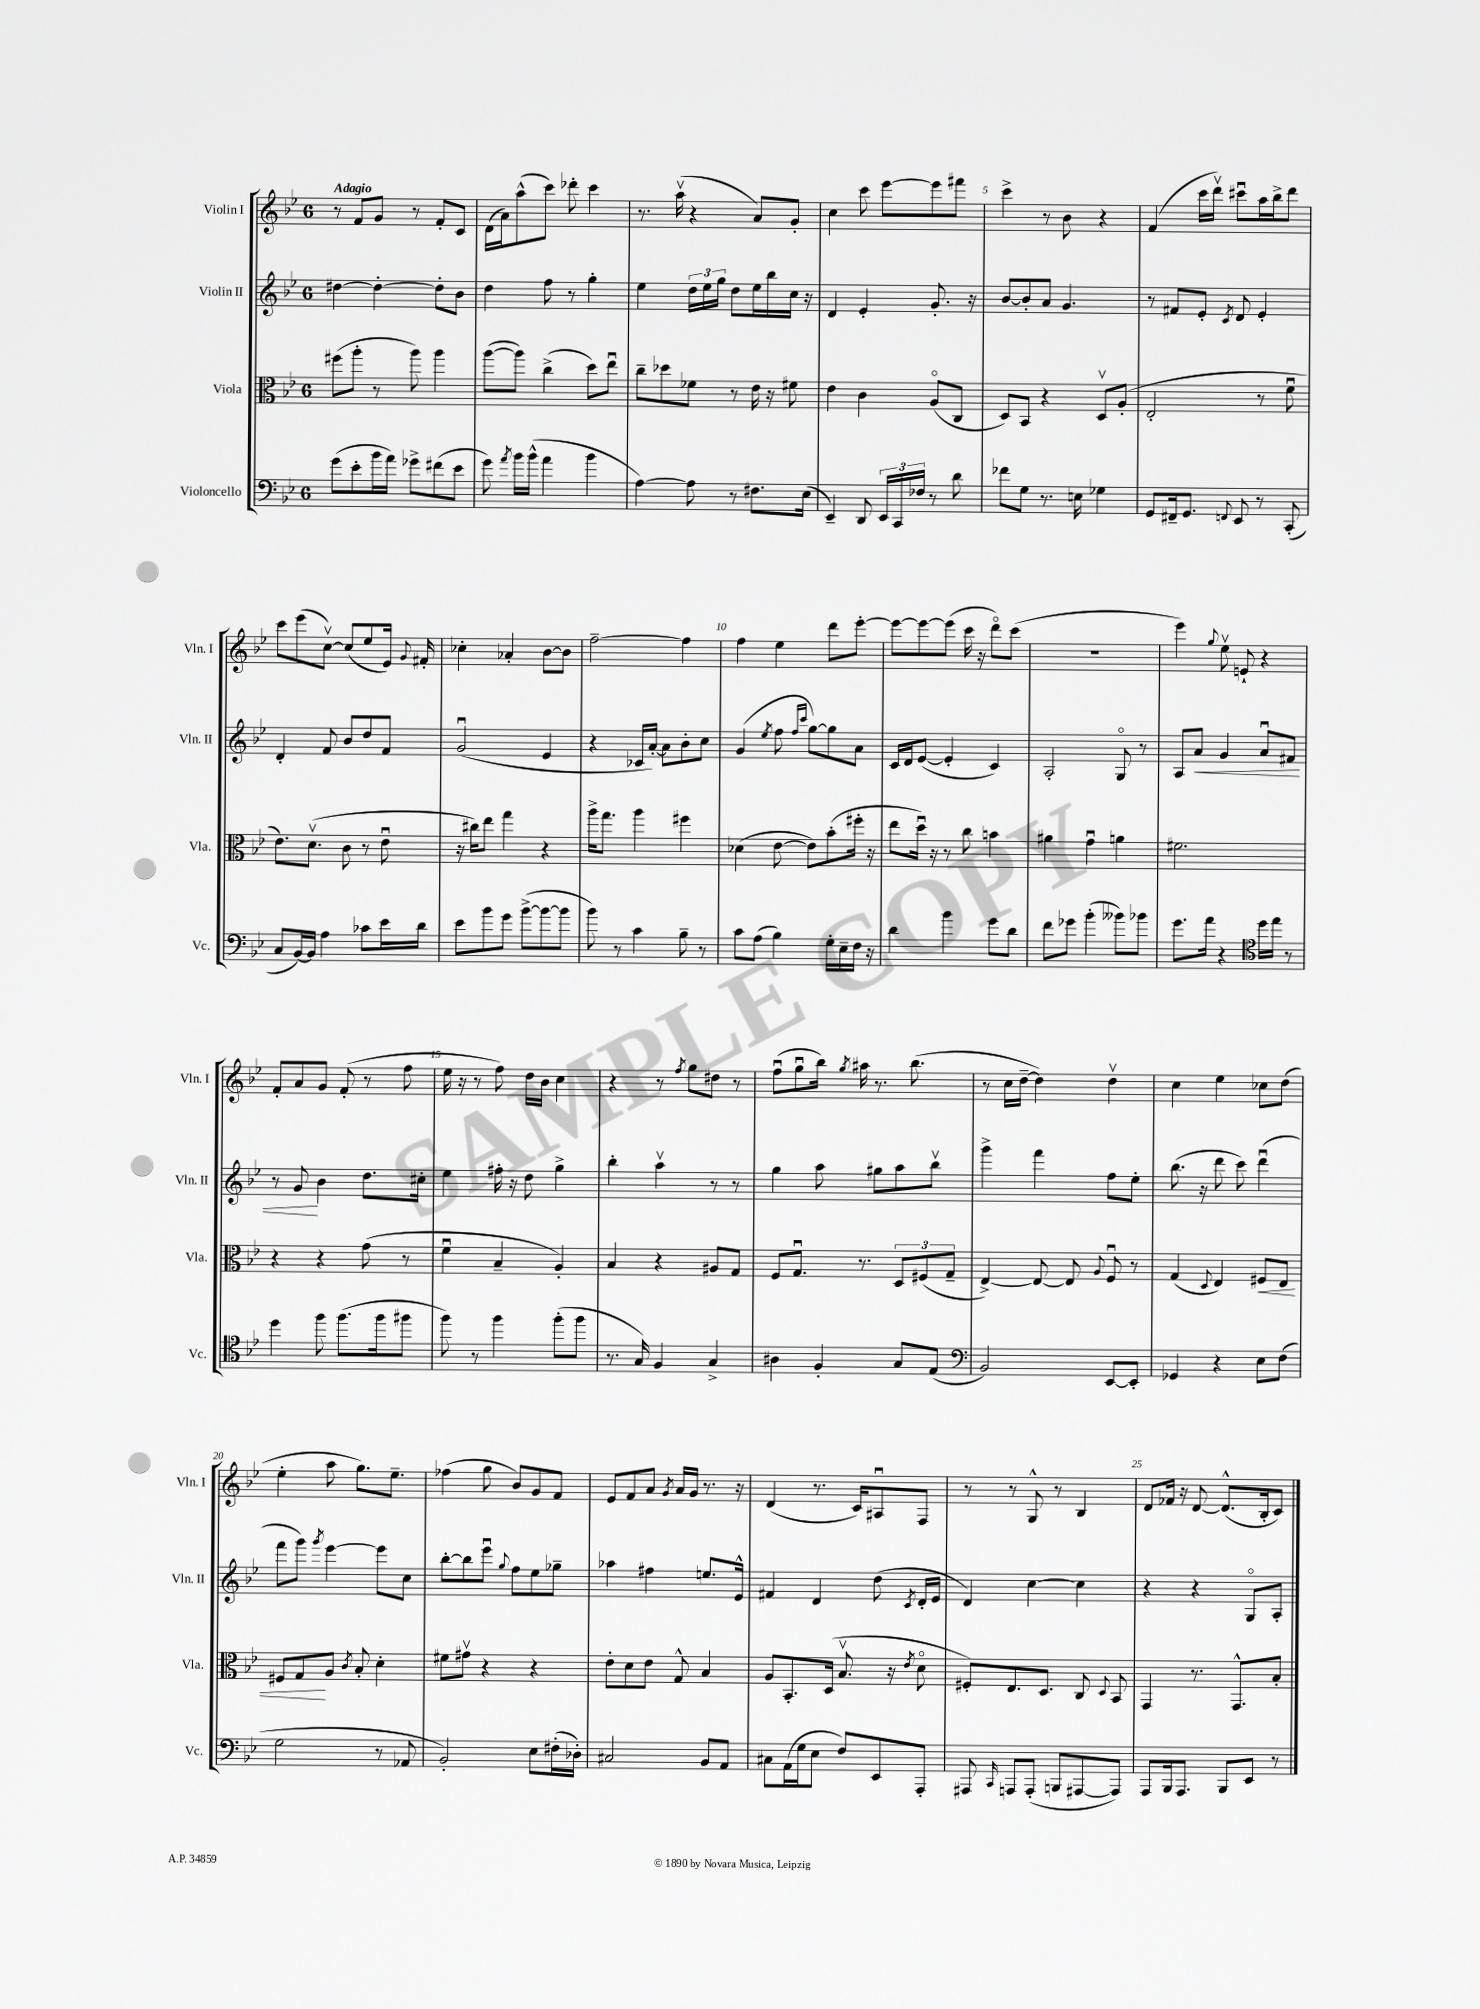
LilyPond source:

<<
\new StaffGroup <<
\new Staff = "s0" \with { instrumentName = "Violin I" shortInstrumentName = "Vln. I" } {
    \clef treble \key bes \major \once \override Staff.TimeSignature.style = #'single-digit \time 6/8 \tempo "Adagio"
    \autoBeamOff r8 f'8[ g'8] r8 f'8[-. c'8] |
    d'16[( a'16) a''8-^( c'''8]) des'''8-. c'''4 |
    r8. a''16\upbow( r4 a'8[) g'8]-. |
    c''4 c'''8 ees'''8[~ ees'''8 fis'''8] |
    c'''4-> r8 bes'8 r4 |
    f'4( c'''16[ d'''16]\upbow) cis'''8[\downbow a''16 bes''16-> d'''8] |
    c'''8[ ees'''8( c''8]~\upbow) c''8[( ees''8 ees'16]) \appoggiatura { g'8 } fis'16-. |
    ces''4-. aes'4-. bes'8[~ bes'8] |
    f''2~-- f''4 |
    f''4 ees''4 d'''8[ ees'''8]~-. |
    ees'''8[~ ees'''8~ ees'''8]( c'''16 r16 d'''8[\flageolet) c'''8]( |
    R2. |
    ees'''4) \appoggiatura { g''8 } ees''8\upbow e'8-! r4 |
    f'8[-. a'8 g'8] f'8-.( r8 f''8 |
    ees''16 r16 r8 f''8) d''16[ bes'16] c''4 |
    r4 r8 \acciaccatura { f''8 } g''8[ dis''8] r8 |
    f''8[\downbow( g''8\downbow bes''16]) \acciaccatura { g''8 } ais''16 r8. bes''8.( |
    r8 c''16[ d''16]~-- d''4) d''4\upbow |
    c''4 ees''4 ces''8[ d''8]( |
    ees''4-. a''8 g''8.[) ees''8.]-- |
    fes''4( g''8 bes'8[) g'8 f'8] |
    ees'8[ f'8 a'8] \acciaccatura { g'8 } a'16[ g'16] r8. r16 |
    d'4( r8. c'16[) ais8\downbow f8] |
    r8 r8 g8-^ r8 bes4 |
    d'8[ fes'16] r16 d'8~ d'8.[-^( bes16-. c'8]) \bar "|." |
}
\new Staff = "s1" \with { instrumentName = "Violin II" shortInstrumentName = "Vln. II" } {
    \clef treble \key bes \major \once \override Staff.TimeSignature.style = #'single-digit \time 6/8
    \autoBeamOff dis''4~ dis''4~-. dis''8[-. bes'8] |
    d''4 f''8 r8 g''4-. |
    ees''4 \tuplet 3/2 { d''16[ ees''16 g''16] } d''8[ ees''16 bes''16 c''16] r16 |
    d'4 ees'4-. g'8.-. r16 |
    bes'8[~ bes'8-. a'8] g'4. |
    r8 fis'8[ ees'8]-. \acciaccatura { c'8 } d'8 ees'4-. |
    d'4-. f'8 bes'8[ d''8 f'8] |
    g'2\downbow( ees'4 |
    r4 ces'16[ a'16]~-.) a'8[ bes'8-. c''8] |
    g'4( \acciaccatura { ees''8 } f''8 \grace { f''16[ c'''16] } g''8[~) g''8 a'8] |
    c'16[ d'16 ees'8]~( ees'4-. c'4) |
    a2-. g8\flageolet r8 |
    a8[ a'8]\< g'4 a'8[\downbow fis'8] |
    r8 g'8\! bes'4 d''8.[ cis''16]-. |
    ees''4 fis''16-. r16 d''8 g''4-> |
    bes''4-. a''4\upbow r8 r8 |
    g''4 a''8 gis''8[ a''8 bes''8]\upbow |
    g'''4-> f'''4 f''8[ ees''8]-. |
    bes''8.( r16 d'''8 c'''8) d'''4\downbow( |
    f'''8[ g'''8]) \acciaccatura { g'''8 } ees'''4~ ees'''8[ c''8] |
    bes''8[~-. bes''8 ees'''8]\downbow \appoggiatura { g''8 } f''8[ ees''8 ges''8]-- |
    aes''4 fis''4 e''8.[ ees'16]-^ |
    fis'4 d'4 d''8( \acciaccatura { c'8 } d'16[-. ees'16] |
    d'4) c''4~ c''4 |
    r4 r4 g8[\flageolet a8]-. \bar "|." |
}
\new Staff = "s2" \with { instrumentName = "Viola" shortInstrumentName = "Vla." } {
    \clef alto \key bes \major \once \override Staff.TimeSignature.style = #'single-digit \time 6/8
    \autoBeamOff fis''8[( a''8]-. r8 a''8) a''4 |
    a''8[~( a''8]) c''4->( d''8[) ees''8]\downbow |
    c''8[-- des''8 fes'8] r8 ees'16 r16 fis'8 |
    ees'4 c'4 a8[\flageolet( c8] |
    d8[) bes,8] r4 d8[\upbow a8]-.( |
    ees2-. r8 f'8\downbow |
    ees'8.[) d'8.]\upbow( c'8 r8 ees'8\downbow |
    r16 cis''16[) ees''8] g''4 r4 |
    a''16[-> g''8.] a''4 fis''4 |
    des'4( ees'8~ ees'8[) bes'8-.( fis''16]-. r16 |
    ees''8[ d''16]\downbow) r16 r8 c''8 b'4 |
    ais'4 g'4\downbow a'4 |
    fis'2. |
    r4 r4 g'8( r8 |
    f'4\downbow bes4-- a4-.) |
    bes4 r4 ais8[ g8] |
    f8[ g8.]\downbow r8. \tuplet 3/2 { d8[ fis8( g8]-- } |
    ees4~->) ees8~ ees8 \appoggiatura { a8 } f8\downbow r8 |
    g4( \appoggiatura { d8 } ees4) fis8[\< ees8] |
    fis8[ g8\! a8] \acciaccatura { c'8 } bes8-. d'4-. |
    fis'8[ gis'8]\upbow r4 r4 |
    ees'8[-. d'8 ees'8] g8-^ bes4 |
    a8[ bes,8.-. d16]( bes8.\upbow r16 \acciaccatura { ees'8 } d'8\flageolet |
    fis8[-.) ees8. d8.] c8 \appoggiatura { d8 } bes,8 |
    g,4 r8. g,8.[-^ bes8]-. \bar "|." |
}
\new Staff = "s3" \with { instrumentName = "Violoncello" shortInstrumentName = "Vc." } {
    \clef bass \key bes \major \once \override Staff.TimeSignature.style = #'single-digit \time 6/8
    \autoBeamOff g'8[( ees'8-. bes'16 a'16]) ges'8[-> fis'8( ees'8] |
    g'8) \acciaccatura { a'8 } bes'16[ bes'16]-^( a'4 bes'4 |
    a4~) a8 r8 fis8.[ ees16]( |
    ees,4--) d,8 \tuplet 3/2 { ees,16[ c,16 fes16] } r8 d'8 |
    fes'8[ g8] r8. e16 ges4 |
    g,8[ fis,16-- g,8.] \appoggiatura { f,8 } ees,8 r8 c,8-.( |
    c8[ bes,16~) bes,16] a4 ces'8[ ees'16 d'16] |
    ees'8[ bes'8 g'8] bes'8[~->( bes'8~ bes'8] |
    bes'8) r8 c'4 bes8-- r8 |
    c'8[ a8]( bes4) g16[-. ees16-- f16] r16 |
    d'4 bes'4 g'8[ d'8] |
    f'8[ ges'8] bes'4-.( beses'8[) bes'8] |
    g'8.[ a'16] r4 \clef tenor d''16[ ees''16] r8 |
    d''4 f''8 f''8.[( f''16 fis''8] |
    f''8) r8 f''4 f''8[-.( f''8] |
    r8. g16) f4 g4-> |
    ais4 f4-. g8[ ees8]( |
    \clef bass bes,2) ees,8[~ ees,8]-. |
    ges,4 r4 ees8[ f8]( |
    g2 r8 aes,8 |
    bes,2-.) ees8[ fis16-.( des16]-.) |
    cis2 bes,8[ a,8] |
    cis8[ a,16( g16 ees8] f8[) ees,8 a,,8]-. |
    ais,,8 \grace { c,16 } a,,8[ a,,8]-.( b,,8[ ais,,8~ ais,,8]) |
    a,,8[ bes,,16 a,,8.] bes,,8[ ees,8] r8 \bar "|." |
}
>>
>>
\layout { \context { \Score \override BarNumber.break-visibility = ##(#f #t #t) barNumberVisibility = #(every-nth-bar-number-visible 5) } }
